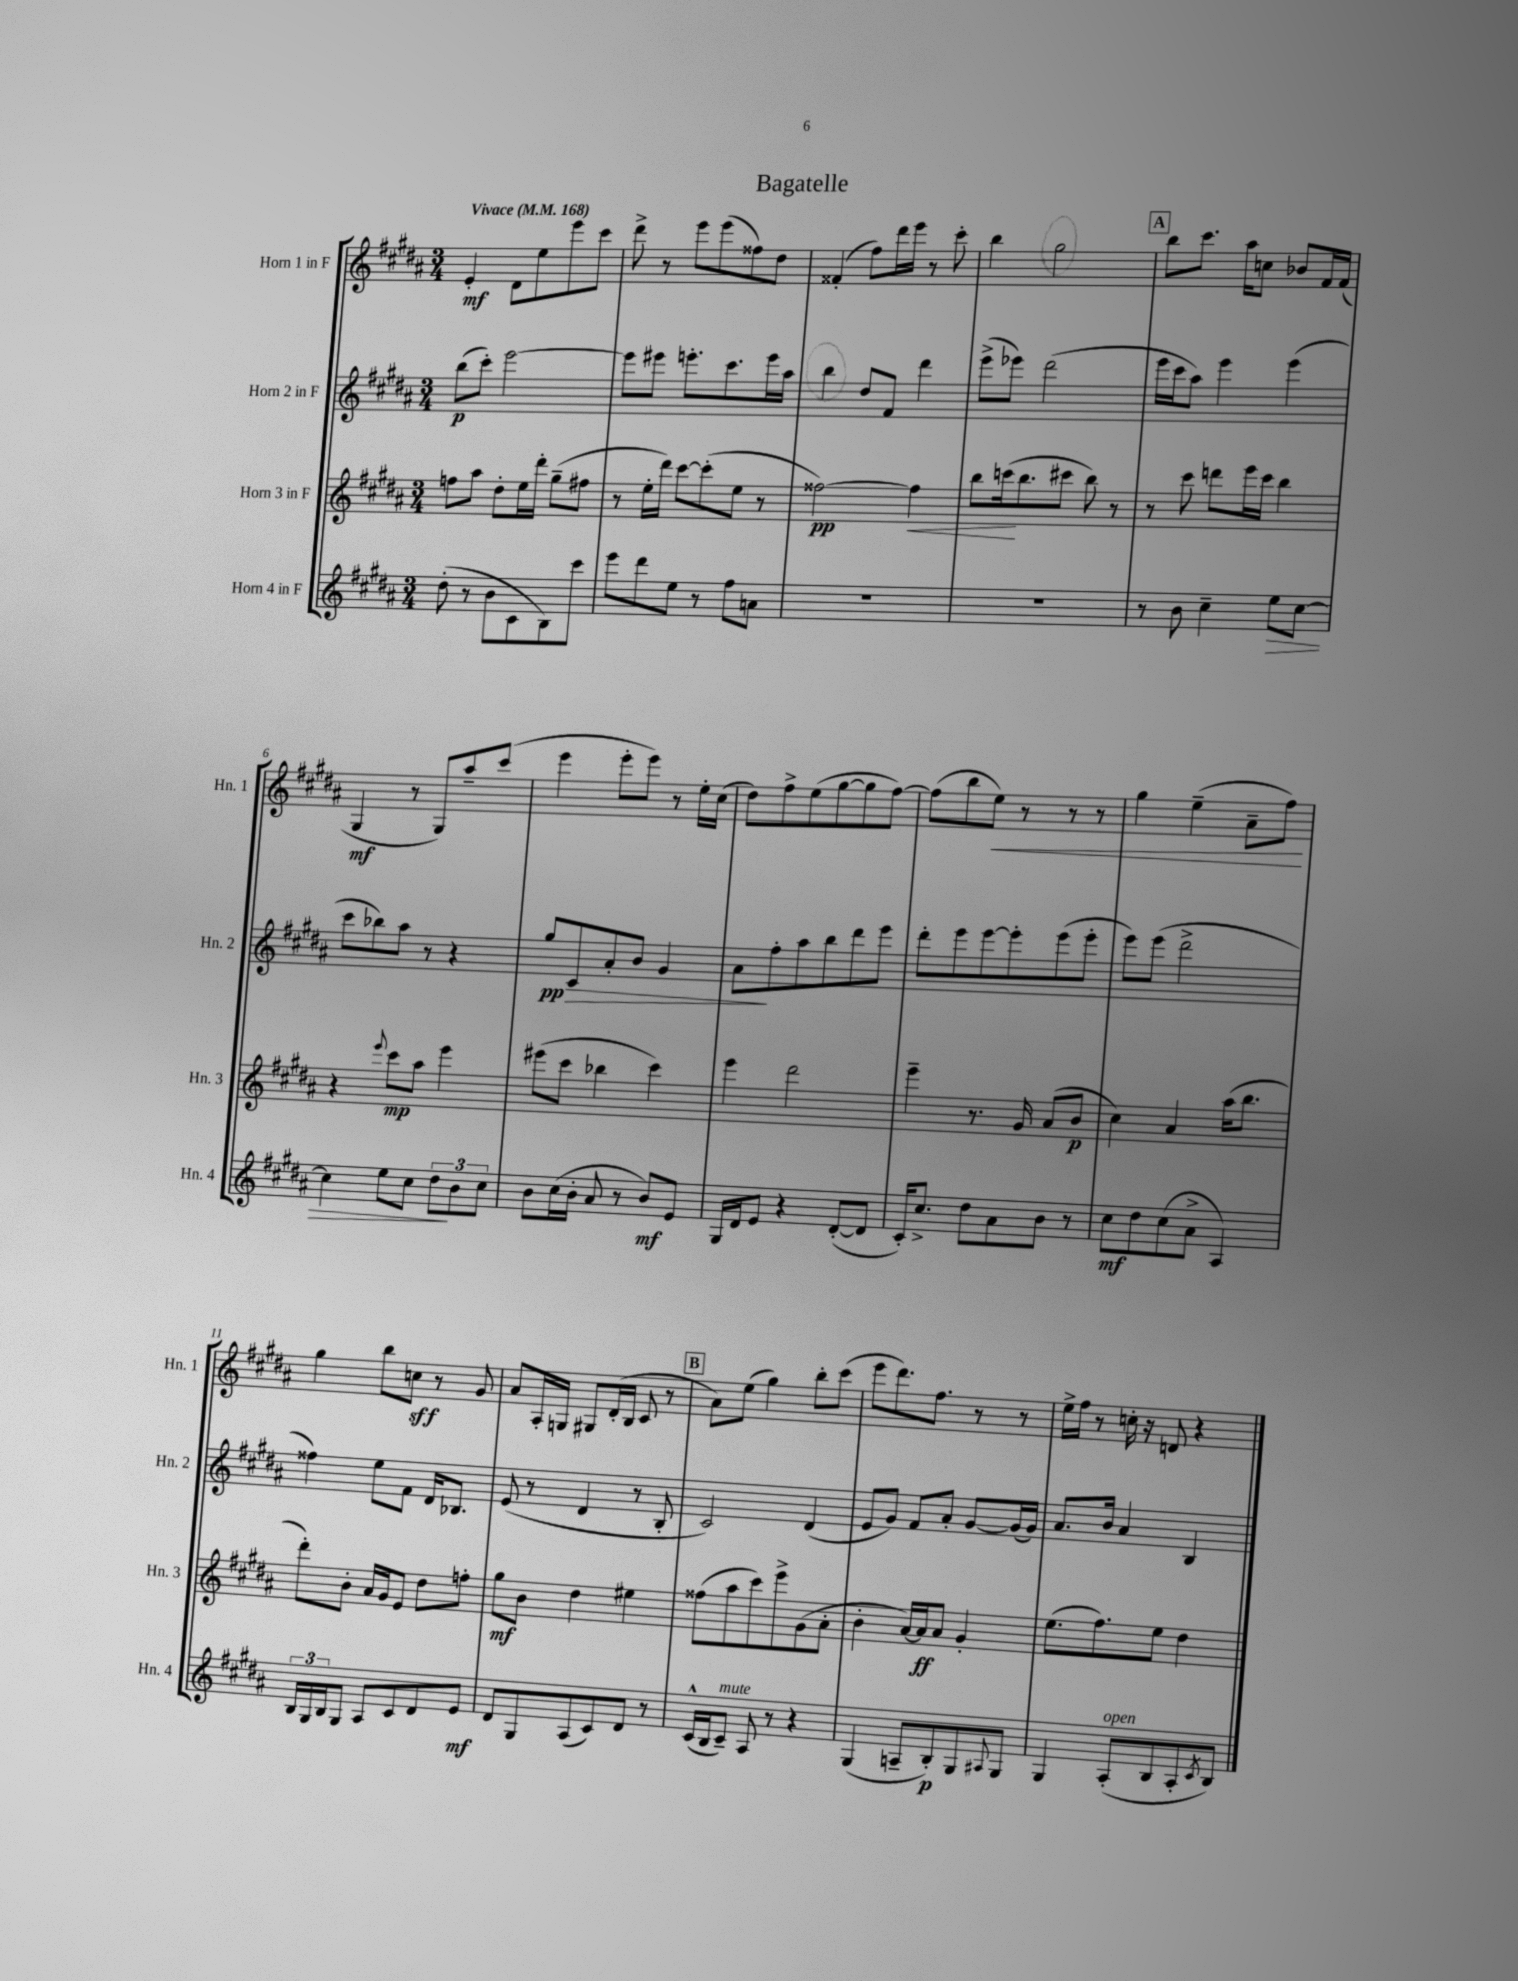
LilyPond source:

\header { title = "Bagatelle" }
<<
\new StaffGroup <<
\new Staff = "s0" \with { instrumentName = "Horn 1 in F" shortInstrumentName = "Hn. 1" } {
    \clef treble \key b \major \numericTimeSignature \time 3/4 \tempo "Vivace" 4 = 168
    e'4-.\mf dis'8 e''8 e'''8 cis'''8 |
    dis'''8-> r8 e'''8 e'''8( fisis''8) dis''8 |
    fisis'4-.( fis''8) dis'''16 e'''16 r8 cis'''8-. |
    b''4 gis''2 |
    \mark \markup { \box "A" } b''8 cis'''8. ais''16 c''8 bes'8 fis'16 fis'16( |
    gis4\mf r8 gis8) ais''8-- cis'''8( |
    e'''4 e'''8-. e'''8) r8 e''16-. cis''16( |
    dis''8) fis''8-> e''8( gis''8~ gis''8 fis''8~) |
    fis''8( b''8 e''8\<) r8 r8 r8 |
    gis''4 e''4--( ais'8-- fis''8\!) |
    gis''4 b''8 c''8\sff r8 gis'8 |
    ais'8 ais16-. g16 gis8 dis'16-.( b16 cis'8 r8 |
    \mark \markup { \box "B" } ais'8) e''8( gis''4) b''8-. cis'''8( |
    e'''8 dis'''8.) fis''8. r8 r8 |
    e''16-> fis''16 r8 c''16-. r16 d'8 r4 \bar "|." |
}
\new Staff = "s1" \with { instrumentName = "Horn 2 in F" shortInstrumentName = "Hn. 2" } {
    \clef treble \key b \major \numericTimeSignature \time 3/4
    b''8\p( cis'''8-.) e'''2~ |
    e'''8 eis'''8 e'''8.-. cis'''8. e'''16 ais''16 |
    b''4 dis''8 fis'8 dis'''4 |
    e'''8->( ees'''8) dis'''2( |
    \mark \markup { \box "A" } e'''16 cis'''16 ais''8) e'''4 e'''4( |
    cis'''8 bes''8) ais''8 r8 r4 |
    gis''8\pp\> cis'8 ais'8-. b'8 gis'4 |
    ais'8\! fis''8-. ais''8 b''8 dis'''8 e'''8 |
    dis'''8-. e'''8 e'''8~ e'''8-. e'''8( e'''8-. |
    e'''8) e'''8( dis'''2-> |
    fisis''4) e''8 fis'8 dis'16 bes8. |
    e'8( r8 dis'4 r8 b8-. |
    \mark \markup { \box "B" } cis'2) dis'4( |
    e'8 gis'8) fis'8 ais'8-. gis'8~ gis'16( gis'16) |
    ais'8. b'16 ais'4 b4 \bar "|." |
}
\new Staff = "s2" \with { instrumentName = "Horn 3 in F" shortInstrumentName = "Hn. 3" } {
    \clef treble \key b \major \numericTimeSignature \time 3/4
    f''8 ais''8 dis''8-. e''16 dis'''16-. gis''8--( fis''8 |
    r8 e''16-. dis'''16) cis'''8~ cis'''8-.( e''8 r8 |
    fisis''2~\pp) fisis''4\< |
    b''8 c'''16\!( b''8. cis'''8 b''8) r8 |
    \mark \markup { \box "A" } r8 cis'''8 d'''8 e'''16 cis'''16 b''4 |
    r4 \appoggiatura { e'''8 } cis'''8\mp ais''8 e'''4 |
    eis'''8( cis'''8 bes''4 cis'''4) |
    e'''4 dis'''2 |
    e'''4-- r8. gis'16 ais'8( b'8\p |
    cis''4) ais'4 ais''16( b''8. |
    dis'''8-.) b'8-. ais'16 gis'16 e'8 dis''8 f''8-. |
    gis''8\mf b'8 dis''4 eis''4 |
    \mark \markup { \box "B" } fisis''8( ais''8 cis'''8) e'''8-> gis'8( ais'8-. |
    b'4-. ais'16~) ais'16\ff ais'8 gis'4-. |
    e''8.( fis''8.) e''8 dis''4 \bar "|." |
}
\new Staff = "s3" \with { instrumentName = "Horn 4 in F" shortInstrumentName = "Hn. 4" } {
    \clef treble \key b \major \numericTimeSignature \time 3/4
    dis''8-.( r8 b'8 cis'8 b8) cis'''8 |
    e'''8 dis'''8 e''8 r8 fis''8 a'8 |
    R2. |
    R2. |
    \mark \markup { \box "A" } r8 b'8 cis''4-- e''8\> cis''8~ |
    cis''4 e''8 cis''8 \tuplet 3/2 { dis''8\! b'8 cis''8 } |
    b'8 cis''16( b'16-. ais'8 r8 b'8\mf) e'8 |
    gis16 dis'16 e'8 r4 dis'8~-.( dis'8 |
    cis'16-.) cis''8.-> dis''8 ais'8 b'8 r8 |
    cis''8\mf dis''8 cis''8( ais'8-> ais4) |
    \tuplet 3/2 { b16 gis16 b16 } gis8 ais8 cis'8 dis'8 e'8\mf |
    dis'8 gis8 ais8( cis'8) dis'8 r8 |
    \mark \markup { \box "B" } cis'16-^( b16 cis'8--^\markup { \italic "mute" }) ais8 r8 r4 |
    gis4( a8-- b8-.\p) gis8 \appoggiatura { ais8 } gis8 |
    gis4 ais8-.^\markup { \italic "open" }( b8 ais8-. \acciaccatura { cis'8 } b8) \bar "|." |
}
>>
>>
